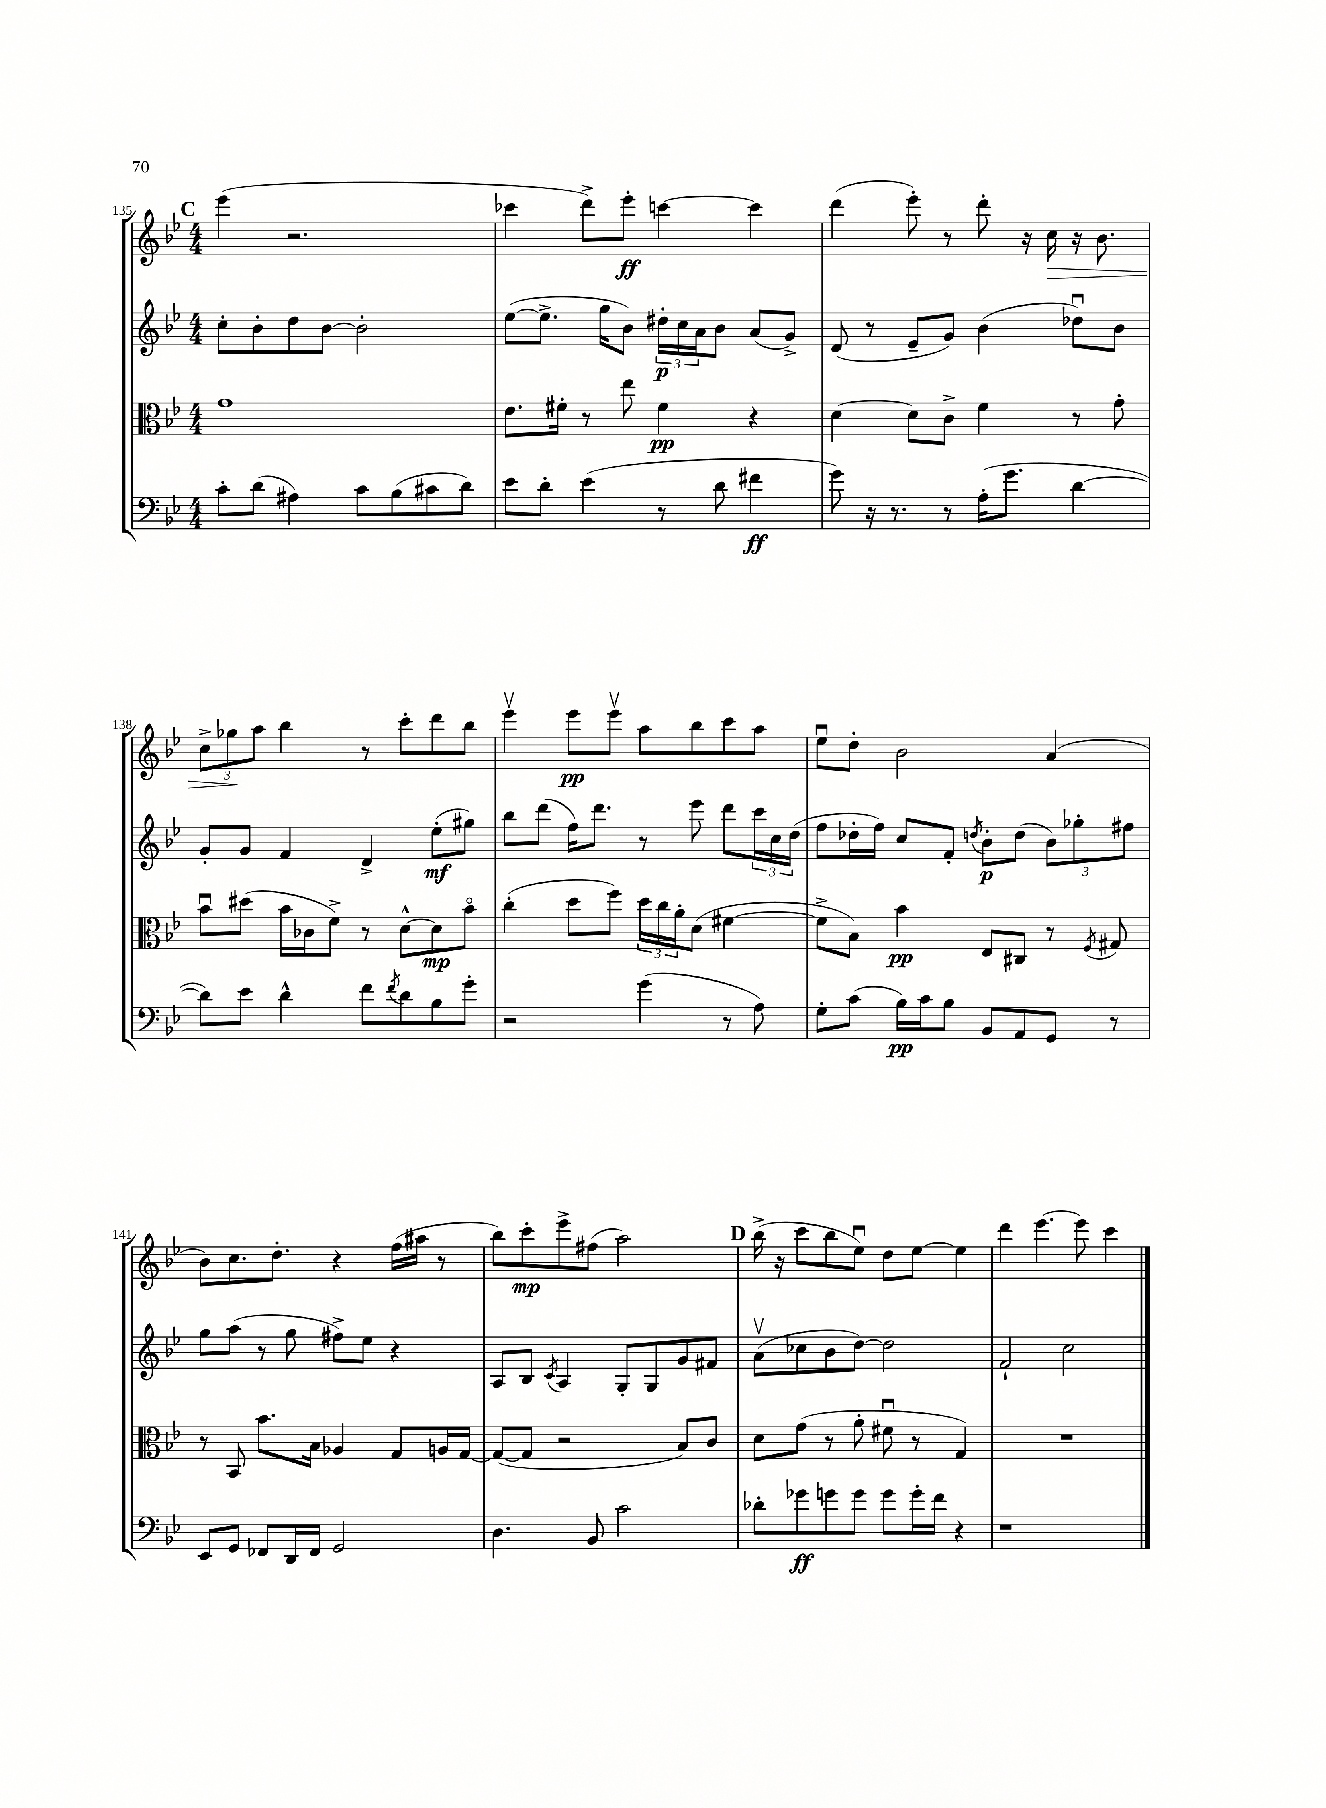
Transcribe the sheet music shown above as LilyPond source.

<<
\new StaffGroup <<
\new Staff = "s0" {
    \clef treble \key bes \major \numericTimeSignature \time 4/4
    \mark \markup { \bold "C" } ees'''4( r2. |
    ces'''4 d'''8->) ees'''8-.\ff c'''4~ c'''4 |
    d'''4( ees'''8-.) r8 d'''8-. r16 c''16\> r16 bes'8. |
    \tuplet 3/2 { c''8-> ges''8\! a''8 } bes''4 r8 c'''8-. d'''8 bes''8 |
    ees'''4\upbow ees'''8\pp ees'''8\upbow a''8 bes''8 c'''8 a''8 |
    ees''8\downbow d''8-. bes'2 a'4( |
    bes'8) c''8. d''8.-. r4 f''16( ais''16 r8 |
    bes''8) c'''8-.\mp ees'''8-> fis''8( a''2) |
    \mark \markup { \bold "D" } bes''16->( r16 c'''8 bes''8 ees''8\downbow) d''8 ees''8~ ees''4 |
    d'''4 ees'''4.~ ees'''8 c'''4 \bar "|." |
}
\new Staff = "s1" {
    \clef treble \key bes \major \numericTimeSignature \time 4/4
    \mark \markup { \bold "C" } c''8-. bes'8-. d''8 bes'8~ bes'2-. |
    ees''8~( ees''8.-> g''16 bes'8) \tuplet 3/2 { dis''16-.\p c''16 a'16 } bes'8 a'8( g'8->) |
    d'8( r8 ees'8-- g'8) bes'4( des''8\downbow) bes'8 |
    g'8-. g'8 f'4 d'4-> ees''8-.\mf( gis''8) |
    bes''8 d'''8( f''16) d'''8. r8 ees'''8 d'''8 \tuplet 3/2 { c'''16 c''16 d''16( } |
    f''8 des''16-. f''16) c''8 f'8-. \acciaccatura { d''8 } bes'8-.\p d''8( \tuplet 3/2 { bes'8) ges''8-. fis''8 } |
    g''8 a''8( r8 g''8 fis''8->) ees''8 r4 |
    a8 bes8 \acciaccatura { c'8 } a4 g8-. g8 g'8 fis'8 |
    \mark \markup { \bold "D" } a'8\upbow( ces''8 bes'8 d''8~) d''2 |
    f'2-! c''2 \bar "|." |
}
\new Staff = "s2" {
    \clef alto \key bes \major \numericTimeSignature \time 4/4
    \mark \markup { \bold "C" } g'1 |
    ees'8. fis'16-. r8 ees''8 fis'4\pp r4 |
    d'4~ d'8 c'8-> f'4 r8 g'8-. |
    bes'8\downbow dis''8( bes'16 ces'16 f'8->) r8 d'8~-^ d'8\mp bes'8\flageolet |
    c''4-.( d''8 f''8) \tuplet 3/2 { d''16 c''16 a'16-. } d'8( fis'4~ |
    fis'8-> bes8) bes'4\pp ees8 cis8 r8 \acciaccatura { f8 } gis8 |
    r8 bes,8 bes'8. bes16 aes4 g8 a16 g16~ |
    g8~( g8 r2 bes8) c'8 |
    \mark \markup { \bold "D" } d'8 g'8( r8 a'8-. fis'8\downbow r8 g4) |
    R1 \bar "|." |
}
\new Staff = "s3" {
    \clef bass \key bes \major \numericTimeSignature \time 4/4
    \mark \markup { \bold "C" } c'8-. d'8( ais4) c'8 bes8( cis'8 d'8) |
    ees'8 d'8-. ees'4( r8 d'8 fis'4\ff |
    g'8) r16 r8. r8 a16-.( g'8. d'4~ |
    d'8) ees'8 d'4-^ f'8 \acciaccatura { f'8 } d'8 bes8 g'8-. |
    r2 g'4( r8 a8) |
    g8-. c'8( bes16\pp) c'16 bes8 bes,8 a,8 g,8 r8 |
    ees,8 g,8 fes,8 d,16 fes,16 g,2 |
    d4. bes,8 c'2 |
    \mark \markup { \bold "D" } des'8-. ges'8\ff g'8 g'8 g'8 g'16-. f'16 r4 |
    r1 \bar "|." |
}
>>
>>
\layout { \context { \Score currentBarNumber = #135 } }
